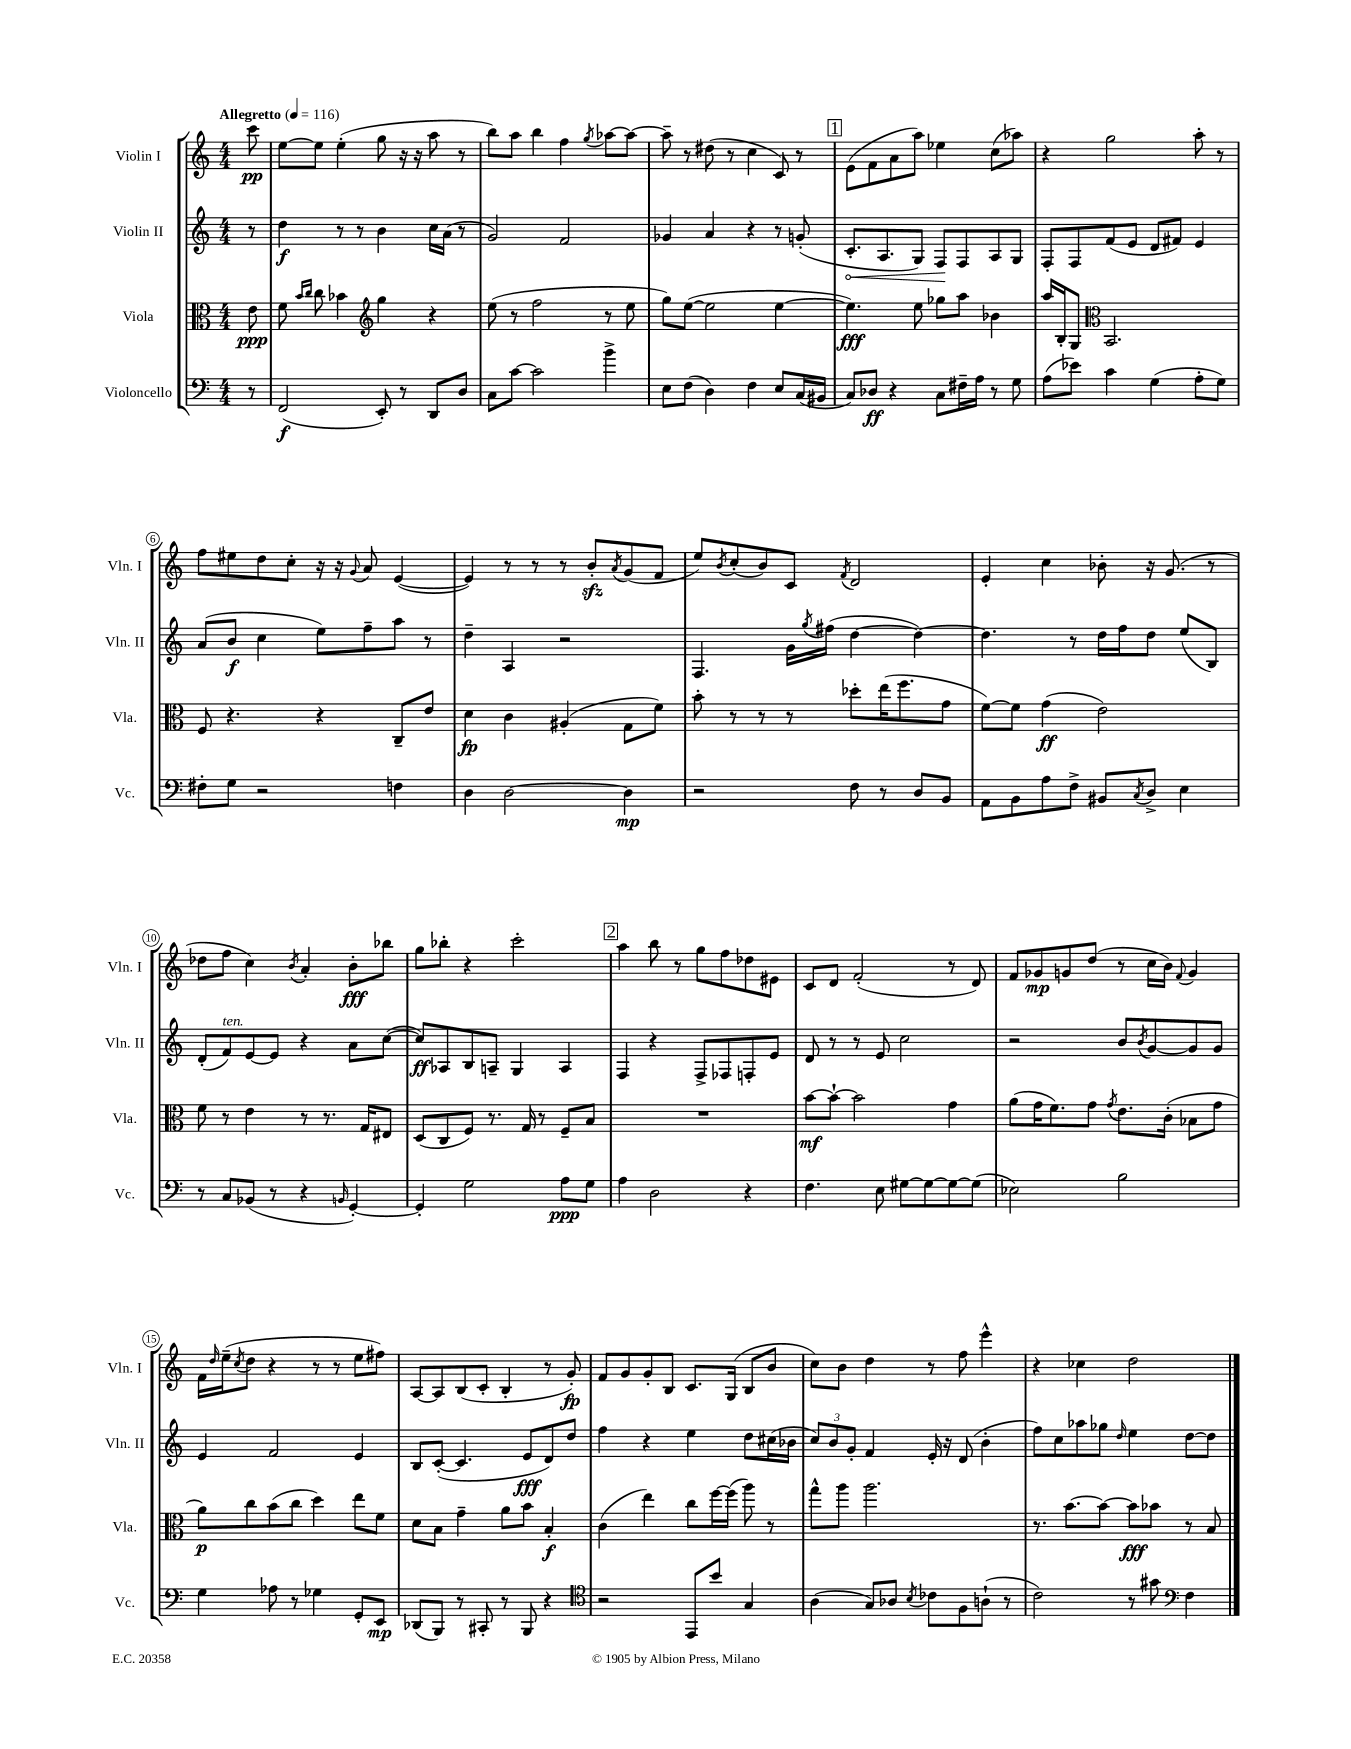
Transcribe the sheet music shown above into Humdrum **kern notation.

**kern	**kern	**kern	**kern
*staff4	*staff3	*staff2	*staff1
*clefF4	*clefC3	*clefG2	*clefG2
*k[]	*k[]	*k[]	*k[]
*M4/4	*M4/4	*M4/4	*M4/4
*MM116	*MM116	*MM116	*MM116
8r	8e	8r	8ccc
=	=	=	=
(2FF	8f	4dd	[8ee
.	16qqb	.	.
.	16qqcc	.	.
.	8cc	.	8ee]
.	4b-	8r	(4ee'
.	.	8r	.
*	*clefG2	*	*
8EE')	4gg	4b	8gg
8r	.	.	16r
.	.	.	16r
8DD	4r	16cc	8aa
.	.	(16a	.
8D	.	8r	8r
=	=	=	=
8C	(8ee	2g)	8bb)
[8c	8r	.	8aa
2c]	2ff	.	4bb
.	.	2f	4ff
.	.	.	8qgg
4b^	8r	.	[8aa-
.	8ee	.	8aa-_
=	=	=	=
8E	8gg)	4g-	8aa-~]
(8F	([8ee	.	8r
4D)	2ee]	4a	(8dd#
.	.	.	8r
4F	.	4r	4cc
8E	[4ee	8r	8c)
(16C	.	(8g'	8r
16BB#	.	.	.
=	=	=	=
8C)	4.ee])	8.c'	(8e
8D-	.	.	8f
.	.	8.A	.
4r	.	.	8a
.	8ee	8G)	8aa)
8C	8gg-	8F	4ee-
16F#~	8aa	8F	.
16A	.	.	.
8r	4b-	8A	(8cc
8G	.	8G	8aa-)
=	=	=	=
(8A	16aa	8F'	4r
.	16B'	.	.
8e-)	8G	8F	.
*	*clefC3	*	*
4c	2.BB	(8f	2gg
.	.	8e	.
(4G	.	8d	.
.	.	8f#)	.
8A'	.	4e	8aa'
8G)	.	.	8r
=	=	=	=
8F#'	8F	(8a	8ff
8G	4.r	8b	8ee#
2r	.	4cc	8dd
.	.	.	8cc'
.	4r	8ee)	16r
.	.	.	16r
.	.	.	8qqg
.	.	8ff~	8a
4F	8C~	8aa	([4e
.	8e	8r	.
=	=	=	=
4D	4d	4dd~	4e])
[2D	4c	4A	8r
.	.	.	8r
.	(4A#'	2r	8r
.	.	.	8b'
.	.	.	8qa
4D]	8G	.	(8g
.	8f)	.	8f
=	=	=	=
2r	8b'	4.F	8ee)
.	.	.	8qb
.	8r	.	(8cc'
.	8r	.	8b)
.	8r	16g	8c
.	.	8qgg	.
.	.	(16ff#	.
.	.	.	8qf
8F	8dd-'	[4dd	2d
8r	(16ee	.	.
.	8.ff	.	.
8D	.	4dd_)	.
8BB	8g	.	.
=	=	=	=
8AA	[8f)	4.dd]	4e'
8BB	8f]	.	.
8A	(4g	.	4cc
8F^	.	8r	.
8BB#	2e)	16dd	8b-'
.	.	16ff	.
8qC	.	.	.
8D^	.	8dd	16r
.	.	.	(8.g
4E	.	(8ee	.
.	.	8B)	8r
=	=	=	=
8r	8f	(8d'	8dd-
8C	8r	8f)	8ff
(8BB-	4e	[8e	4cc)
8r	.	8e]	.
.	.	.	8qb
4r	8r	4r	4a'
.	8.r	.	.
16qqBB	.	.	.
[4GG')	.	8a	8b'
.	16G	.	.
.	8E#	([8cc	8bb-
=	=	=	=
4GG']	(8D	8cc])	8gg
.	8C	8A-	8bb-'
2G	8F)	8B	4r
.	8.r	8A~	.
.	.	4G	2ccc'
.	16G	.	.
.	8r	.	.
8A	8F~	4A	.
8G	8B	.	.
=	=	=	=
4A	1r	4F	4aa
2D	.	4r	8bb
.	.	.	8r
.	.	8F^	8gg
.	.	8F-	8ff
4r	.	8F'	8dd-
.	.	8e	8e#
=	=	=	=
4.F	[8b	8d	8c
.	8b`_	8r	8d
.	2b]	8r	(2f'
8E	.	8e	.
[8G#	.	2cc	.
8G#_	.	.	.
8G#_	4g	.	8r
(8G#]	.	.	8d)
=	=	=	=
2E-)	(8a	2r	8f
.	16g	.	8g-
.	8.f)	.	.
.	.	.	8g
.	8g	.	(8dd
.	8qg	.	.
2B	8.e	8b	8r
.	.	8qb	.
.	.	[8g	16cc
.	(16c'	.	16b)
.	.	.	8qqf
.	8B-	8g]	4g
.	8g	8g	.
=	=	=	=
4G	8a)	4e	16f
.	.	.	16qqdd
.	.	.	(16ee~
.	.	.	8qcc
.	8cc	.	8dd
8A-	(8b	2f	4r
8r	8cc	.	.
4G-	4dd)	.	8r
.	.	.	8r
8GG'	8ee	4e	8ee
8EE	8f	.	8ff#)
=	=	=	=
(8DD-	8d	8B	[8A
8BBB)	8B	([8c'	8A]
8r	4g~	4.c]	(8B
8CC#'	.	.	8c'
8r	8a	.	4B'
8BBB	8b	8e	.
4r	4B'	8d)	8r
.	.	8dd	8g')
=	=	=	=
*clefC4	*	*	*
2r	(4c	4ff	8f
.	.	.	8g
.	4ee)	4r	8g'
.	.	.	8B
8EE	8cc	4ee	8.c
8b	[16ff	.	.
.	(16ff]	.	(16G
4G	8aa)	8dd	8B
.	8r	(16cc#	8b
.	.	16b-	.
=	=	=	=
(4A	8gg^^	12cc)	8cc)
.	.	12b	.
.	8aa	.	8b
.	.	12g'	.
8G)	2.aa	4f	4dd
8A-	.	.	.
8qB	.	.	.
8c-	.	16e'	8r
.	.	16r	.
8F	.	(8d	8ff
(8A`	.	4b'	4eee^^
8r	.	.	.
=	=	=	=
2c)	8.r	8ff)	4r
.	.	8cc	.
.	[8.b	.	.
.	.	8aa-	4cc-
.	8b_	8gg-	.
.	.	16qqdd	.
8r	8b]	4ee	2dd
8g#	8b-	.	.
*clefF4	*	*	*
4F	8r	[8dd	.
.	8B	8dd]	.
==	==	==	==
*-	*-	*-	*-
